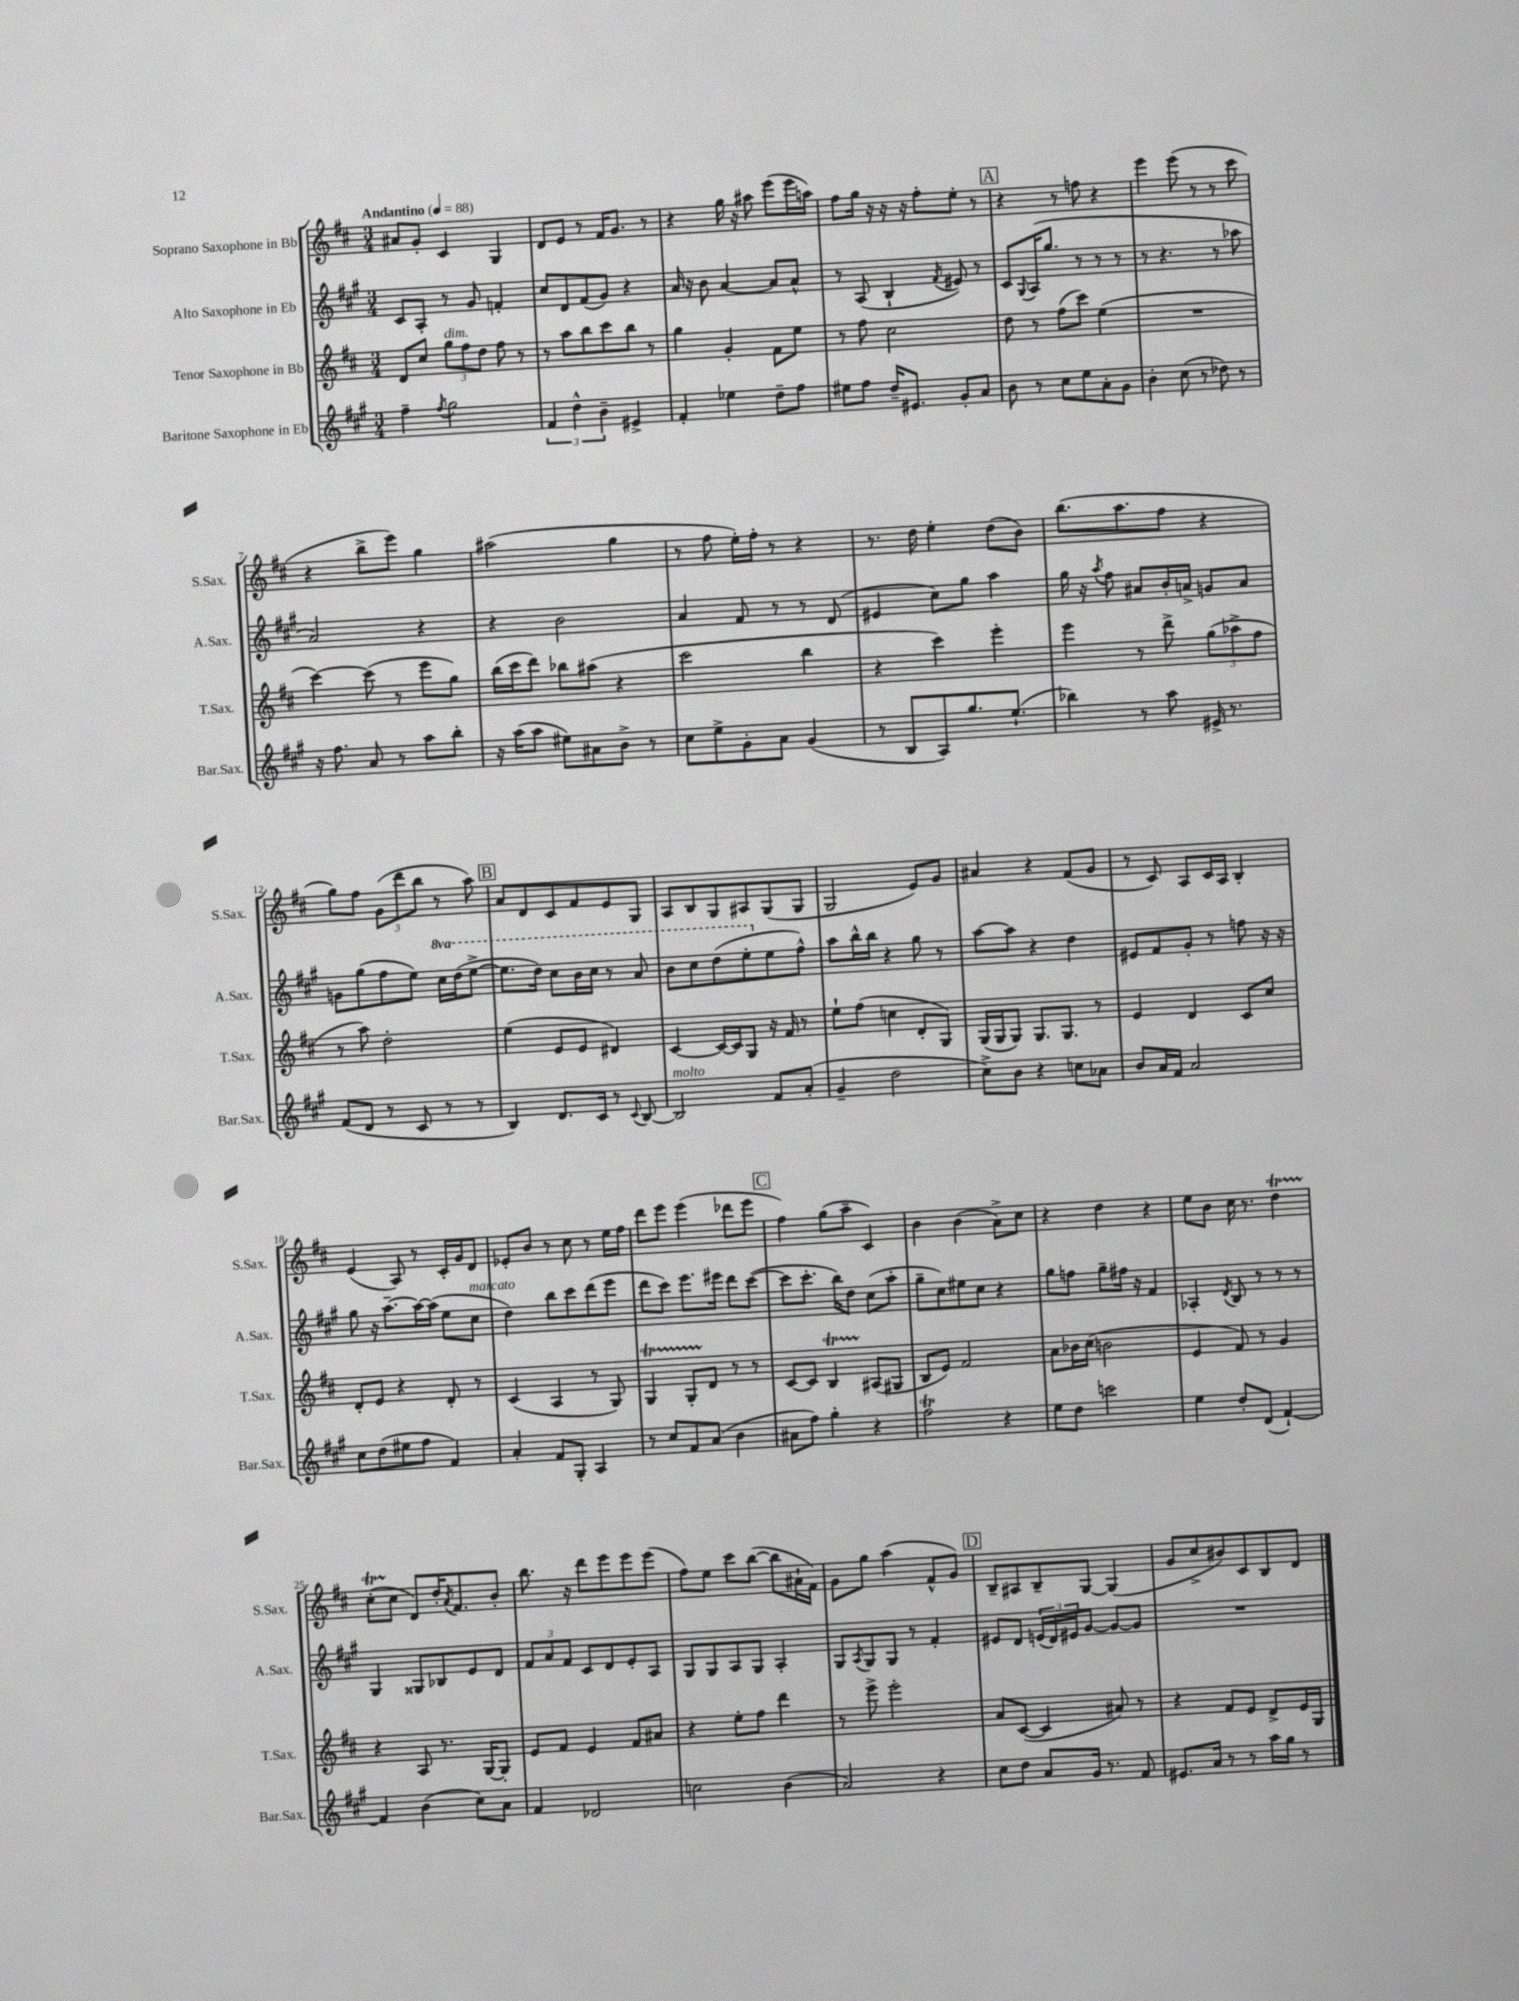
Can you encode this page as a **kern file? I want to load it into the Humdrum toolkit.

**kern	**kern	**kern	**kern
*staff4	*staff3	*staff2	*staff1
*clefG2	*clefG2	*clefG2	*clefG2
*k[f#c#g#]	*k[f#c#]	*k[f#c#g#]	*k[f#c#]
*M3/4	*M3/4	*M3/4	*M3/4
*MM88	*MM88	*MM88	*MM88
4ff#~	8d	8c#	8a#
.	8cc#	8A'	8g'
8qff#	.	.	.
2gg#	12gg	8r	4c#
.	12ff#	.	.
.	.	8g#	.
.	12dd	.	.
.	8ff#	4f'	4G
.	8r	.	.
=	=	=	=
6f#	8r	8cc#	8d
.	8aa	8d	8e
6dd^^	.	.	.
.	8bb	(8f#	8r
6b~	.	.	.
.	8ccc#	8g#)	16f#
.	.	.	8.g
4e#^	8bb	4r	.
.	8r	.	8r
=	=	=	=
4f#'	4gg	16a	4r
.	.	16r	.
.	.	8b	.
4ee-	4g'	[4a	16gg
.	.	.	16r
.	.	.	8aa#
8dd~	8f#	8a]	(8eee
8ff#	8ee	8a^^	16eee
.	.	.	16aa)
=	=	=	=
8ee#	8r	8r	8ff#
8ff#	8ff#	(8A	16gg
.	.	.	16r
16dd~	2cc#	4B`	16r
8.e#	.	.	16r
.	.	.	8ff#'
.	.	8qf#	.
8g#'	.	8e#)	8ee'
8a	.	8r	8r
=	=	=	=
8b	8dd	8c#	4r
.	.	8qqG#	.
8r	8r	(16A	.
.	.	8.gg#	.
8cc#	(8ff#	.	8r
8ee	8ccc#)	8r	8ff
8a'	(4ee	8r	4r
8g#	.	8r	.
=	=	=	=
4b'	2.r	8r	4eee
.	.	4.r	.
(8cc#	.	.	(8eee
8r	.	.	8r
8dd-)	.	8r	8r
8r	.	8aa-	8ccc#
=	=	=	=
16r	[4ccc#)	2a)	4r
8.ff#	.	.	.
8a	(8ccc#]	.	8bb^
8r	8r	.	8eee)
8aa	8eee	4r	4gg
8bb'	8gg)	.	.
=	=	=	=
16r	(16bb	4r	(2aa#
(16aa	16ccc#	.	.
8aa	8ddd)	.	.
8ee#)	8bb-	2b	.
8a#	(8aa#	.	.
8b^	4r	.	4gg
8r	.	.	.
=	=	=	=
8cc#	2ccc#	4a	8r
8ee^	.	.	8ff#
8g#'	.	8f#	16ee')
.	.	.	16ff#'
8a	.	8r	8r
(4g#	4bb	8r	4r
.	.	(8d	.
=	=	=	=
8r	4r	4e#	8.r
8B	.	.	.
.	.	.	16dd
8A)	4ccc#)	8cc#)	4ee'
8.gg#	.	8gg#	.
.	4eee'	4aa	(8dd
(8.ee`	.	.	.
.	.	.	8b)
=	=	=	=
4bb-)	4eee	16gg#	(8.bb
.	.	16r	.
.	.	8qaa	.
.	.	8ff#	.
.	.	.	8.aa
8r	8r	8a#	.
8aa	8ddd^	16b'	8ff#
.	.	16a^	.
16e#^	(12gg	8g	4r
8.r	.	.	.
.	12aa-^	.	.
.	.	8a	.
.	12ff#	.	.
=	=	=	=
(8f#	8r	8g	8gg)
8d	8aa)	(8gg#	8ff#
8r	2dd'	8ff#	(12g
.	.	.	12ddd
8c#	.	8ee)	.
.	.	.	12bb
8r	.	16ccc#	8r
.	.	(16ddd	.
8r	.	[8eee^	8aa)
=	=	=	=
4B)	(4ee	8.eee]	8a
.	.	.	8d
.	.	16ddd)	.
8.d	8e	8ccc#	8c#
.	8e	16bb	8f#
16c#	.	16ccc#	.
8r	4d#)	8r	8e
8qqc#	.	.	.
[8B	.	8aa	8G
=	=	=	=
2B]	[4c#	8bb	8A
.	.	8ccc#	8B
.	16c#_	(8ddd	8G
.	16c#]	.	.
.	8G	8eee'	8A#
8f#	16r	8ee	(8G
.	16f#	.	.
(8a'	8r	8ff#^^)	8G
=	=	=	=
4g#~	8ee`	8aa	2G
.	(8ff#	16bb^^	.
.	.	16bb	.
2dd	4cc	4r	.
.	8d'	8gg#	8e)
.	8G)	8r	8g
=	=	=	=
8cc#^)	(16G	[8aa	4a#
.	16G	.	.
8b	8G)	8aa]	.
4r	8.G	4r	4r
.	8.G	.	.
8cc	.	4dd	(8f#
8a-	8r	.	8g
=	=	=	=
8b	4e	8e#	8r
16a	.	8f#	8c#)
16f#	.	.	.
2a	4d	8g#'	8A
.	.	8r	16c#
.	.	.	16A
.	8c#	8ff	4B'
.	8cc#	16r	.
.	.	16r	.
=	=	=	=
8cc#	8d'	8gg#	(4e
(8dd	8e	16r	.
.	.	[8.aa~	.
8ee#	4r	.	8A)
8ff#	.	16aa_	8r
.	.	(16aa]	.
4f#)	8d'	8ee	16c#'
.	.	.	16g
.	8r	8cc#	8d
=	=	=	=
4a'	(4c#	4dd)	8e-'
.	.	.	8b
8f#	4A	8bb	8r
8G#'	.	8ccc#	8cc#
4A	8r	(8ddd	8r
.	8G)	8eee	16ee
.	.	.	16ff#
=	=	=	=
8r	4G	8ddd	8ddd
8cc#	.	8ccc#)	8eee
8f#	8G'	8.eee	(4eee
(8a	8d	.	.
.	.	16eee#	.
4b	8r	8ddd	8ddd-
.	8r	([8ccc#	8eee
=	=	=	=
8a#	[8c#	8ccc#]	4ff#)
8ff#)	8c#]	8.ccc#'	.
4gg#'	4B	.	(8gg
.	.	16bb)	.
.	.	8dd	8aa~
4r	(8A#	(8cc#	4c#)
.	8G#	8aa'	.
=	=	=	=
2ff#	8B	8gg#~	4b
.	8e)	8cc#)	.
.	2f#	8ee#	(4b
.	.	8cc#	.
4r	.	4r	8a^)
.	.	.	8cc#
=	=	=	=
8ee	8a	8gg#	4r
8dd	16b-	8ff	.
.	(16cc#	.	.
2ccc	2b	8gg#~	4dd
.	.	16ff#	.
.	.	16r	.
.	.	4f#	4r
=	=	=	=
4ee	4e	4A-'	8ee
.	.	.	8b
.	.	8qd	.
8dd'	8f#)	8B	16cc#
.	.	.	8.r
(8d	8r	8r	.
[4f#`)	4g	8r	4dd
.	.	8r	.
=	=	=	=
4f#]	4r	4G#	(8cc#'
.	.	.	8cc#
(4b	8A	8G##	8d)
.	8.r	8B-	16dd'
.	.	.	8qa
.	.	.	8.f#
8cc#)	.	8e	.
.	[16G	.	.
8a	8G']	8d	8b'
=	=	=	=
4f#	8e	12f#	8.bb
.	.	12a	.
.	8f#	.	.
.	.	12f#	.
.	.	.	16r
2d-	4e	8c#	8ddd
.	.	8d	8eee
.	8f#	8e'	8eee
.	8a#	8A	(8eee
=	=	=	=
2cc	4r	8G#	8ff#)
.	.	8G#	8ee
.	8ee'	8A	8ccc#
.	8ff#	8G#	([8bb
(4b	4ddd	4A'	8bb]
.	.	.	16a#`
.	.	.	16f#)
=	=	=	=
2a)	8r	8G#	8g
.	.	8qA	.
.	8eee^	8G#	8gg
.	2eee'	8G#	(4aa
.	.	8r	.
4r	.	4f#'	8f#^^
.	.	.	8g)
=	=	=	=
8cc#	8a	8e#	8B~
8dd	([8c#	8d	8A#
8a	4c#]	(24e	8B~
.	.	24d)	.
.	.	24e#	.
16g#	.	[8g#	[8G
8.r	.	.	.
.	8a#)	8g#_	(4G]
8f#	8r	8g#]	.
=	=	=	=
8.e#	4r	2.r	8g
.	.	.	8cc#^
16a	.	.	.
8r	8f#	.	8b#)
8r	8e	.	8c#
16aa	8d^	.	8B
16gg#	.	.	.
8r	16e	.	8d
.	16G	.	.
==	==	==	==
*-	*-	*-	*-
